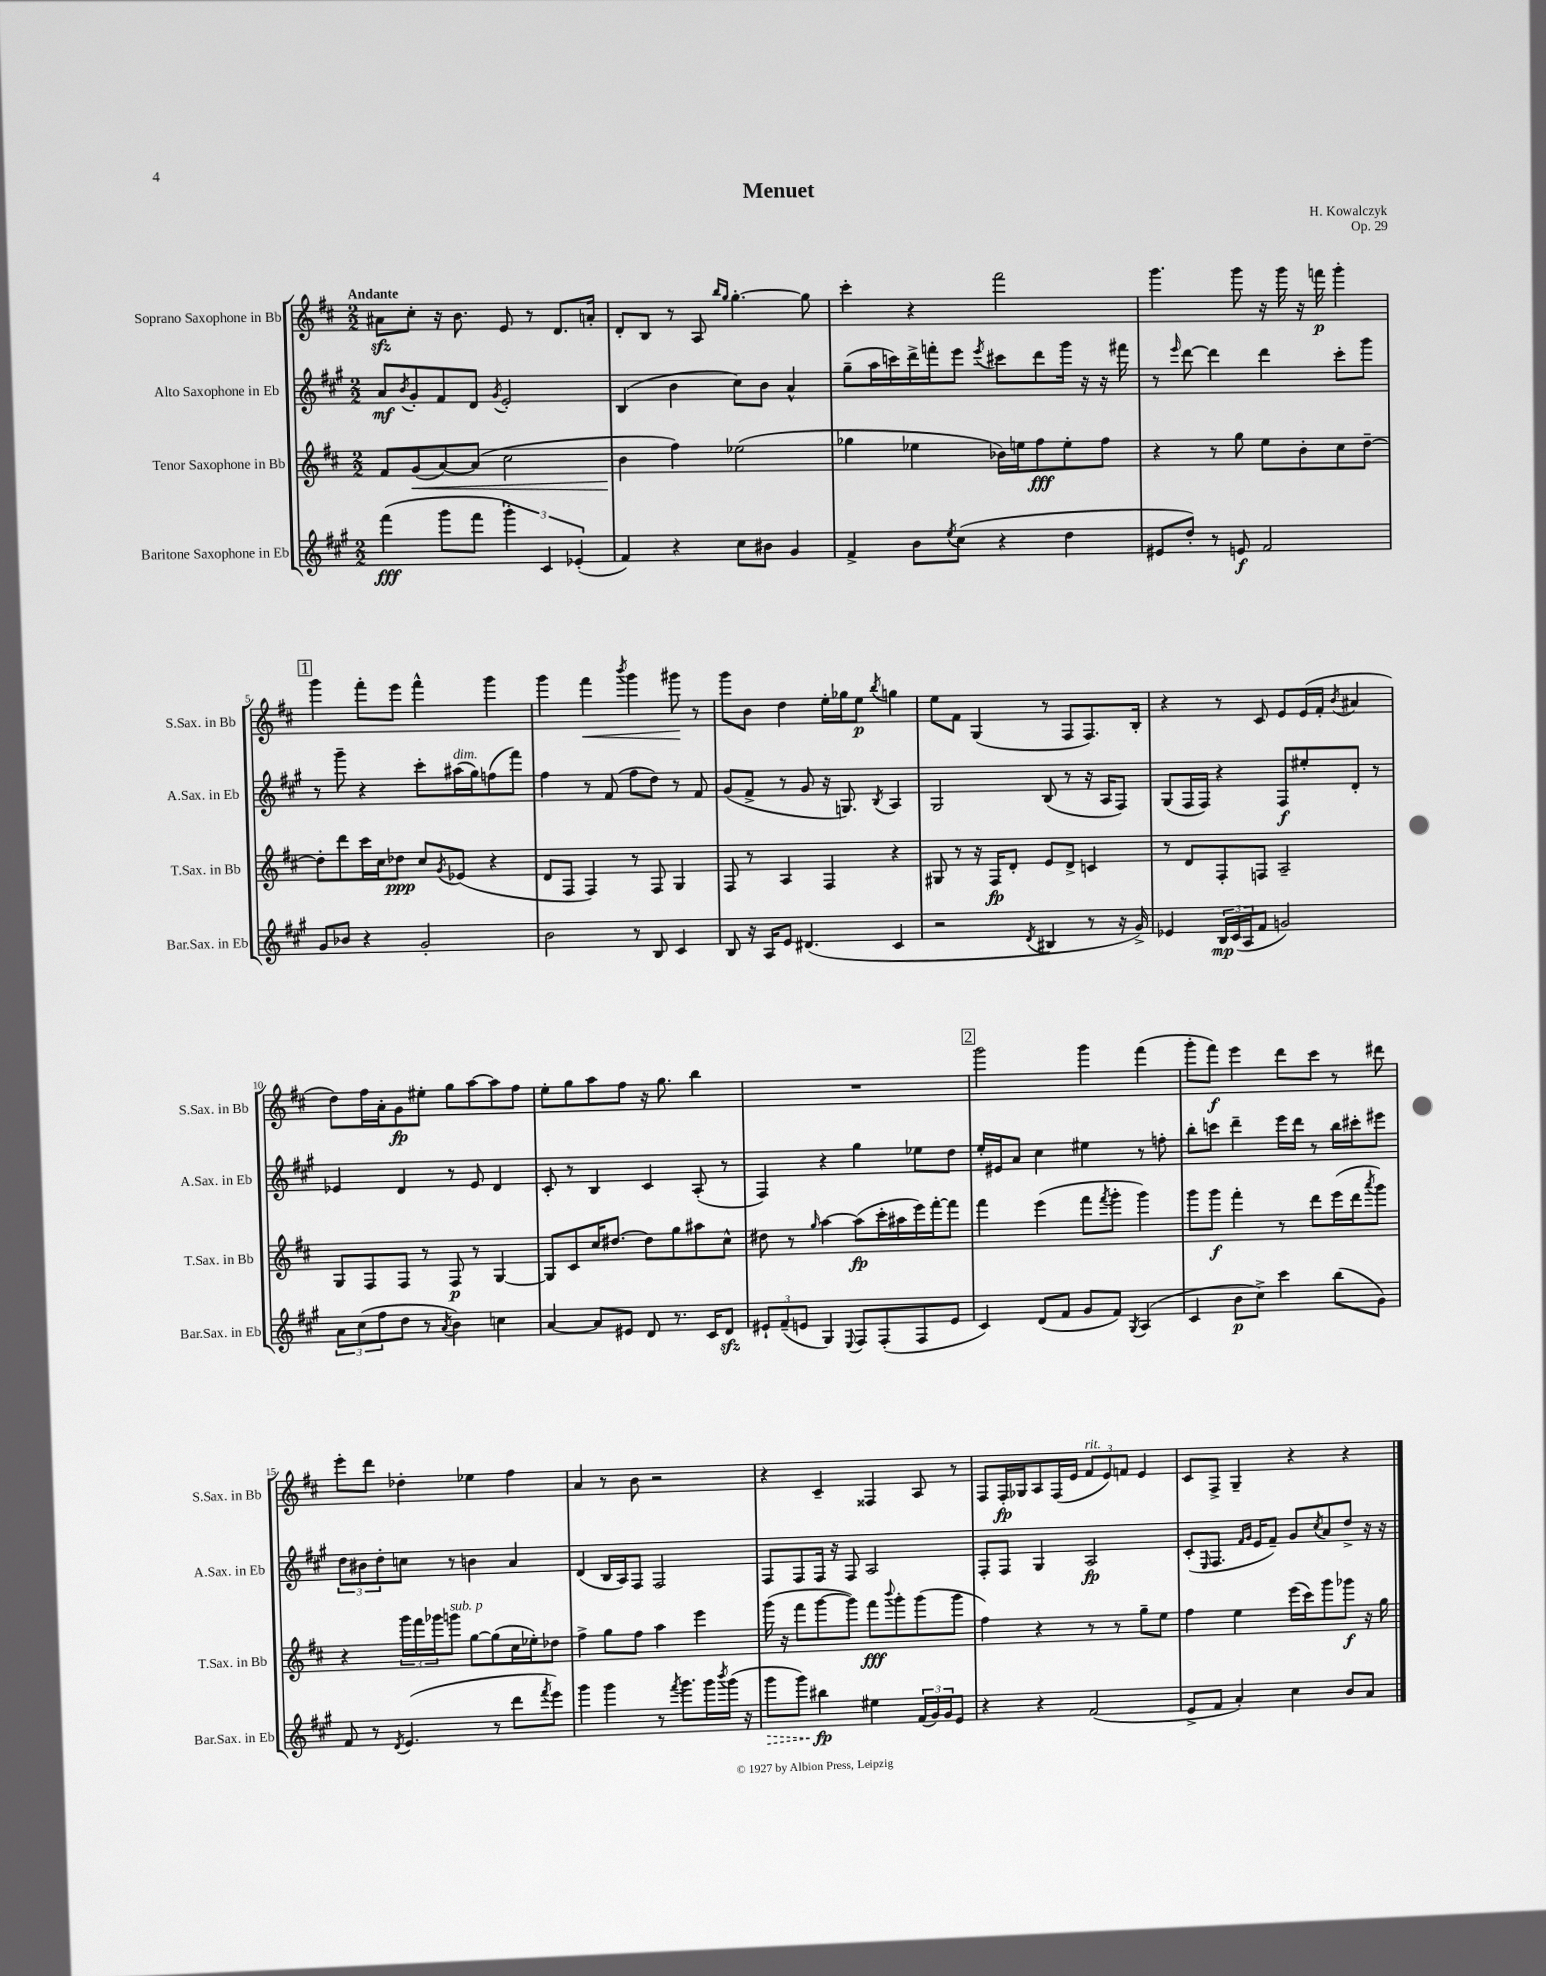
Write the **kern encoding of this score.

**kern	**dynam	**kern	**dynam	**kern	**dynam	**kern	**dynam
*part4	*part4	*part3	*part3	*part2	*part2	*part1	*part1
*staff4	*staff4	*staff3	*staff3	*staff2	*staff2	*staff1	*staff1
*I"Baritone Saxophone in Eb	*	*I"Tenor Saxophone in Bb	*	*I"Alto Saxophone in Eb	*	*I"Soprano Saxophone in Bb	*
*I'Bar.Sax. in Eb	*	*I'T.Sax. in Bb	*	*I'A.Sax. in Eb	*	*I'S.Sax. in Bb	*
*clefG2	*	*clefG2	*	*clefG2	*	*clefG2	*
*k[f#c#g#]	*	*k[f#c#]	*	*k[f#c#g#]	*	*k[f#c#]	*
*M2/2	*	*M2/2	*	*M2/2	*	*M2/2	*
=1	=1	=1	=1	=1	=1	=1	=1
!	!	!	!	!	!	!LO:TX:a:B:t=Andante	!
(4fff#\	fff	8f#/L	.	8a/L	mf	8a#Xzz\L	.
.	.	.	.	8qb/	.	.	.
!	!	!	!LO:HP:b	!	!	!	!
.	.	(8g/	<	8g#'/	.	8cc#'\J	.
8ggg#\L	.	[8a/)	.	8f#/	.	16r	.
.	.	.	.	.	.	8.b\	.
8fff#\J	.	(8a/J]	.	8d/J	.	.	.
.	.	.	.	8qg#/	.	.	.
6ggg#'\)	.	2cc#\	.	2e'/	.	8e/	.
.	.	.	.	.	.	8r	.
6c#/	.	.	.	.	.	.	.
.	.	.	.	.	.	8.d/L	.
(6e-X'/	.	.	.	.	.	.	.
.	.	.	.	.	.	16an'/Jk	.
=2	=2	=2	=2	=2	=2	=2	=2
4f#/)	.	4b\	.	(4B/	.	8d'/L	.
.	.	.	.	.	.	8B/J	.
4r	.	4ff#\)	[	4b\	.	8r	.
.	.	.	.	.	.	8A/	.
.	.	.	.	.	.	16qqbb/LL	.
.	.	.	.	.	.	16qqgg/JJ	.
8cc#\L	.	(2ee-X\	.	8cc#\L)	.	[4.gg'\	.
8b#X\J	.	.	.	8b\J	.	.	.
4g#/	.	.	.	4a^^/	.	.	.
.	.	.	.	.	.	8gg\]	.
=3	=3	=3	=3	=3	=3	=3	=3
4f#^/	.	4gg-X\	.	(8gg#~\L	.	4ccc#'\	.
.	.	.	.	16aa\L	.	.	.
.	.	.	.	16cccn\)	.	.	.
8b\L	.	4ee-X\	.	16ddd^\	.	4r	.
.	.	.	.	16fffn'\J	.	.	.
8qee/	.	.	.	.	.	.	.
(8cc#\J	.	.	.	8eee\J	.	.	.
.	.	.	.	8qeee/	.	.	.
4r	.	16b-X\LL)	.	8ccc#X\L	.	2fff#\	.
.	.	16een\J	.	.	.	.	.
.	.	8ff#\	fff	8ddd\	.	.	.
4dd\	.	8ee'\	.	16ggg#\Jk	.	.	.
.	.	.	.	16r	.	.	.
.	.	8ff#\J	.	16r	.	.	.
.	.	.	.	16fff#X\	.	.	.
=4	=4	=4	=4	=4	=4	=4	=4
8e#X/L	.	4r	.	8r	.	4.ggg\	.
.	.	.	.	16qqeee/	.	.	.
8dd'/J)	.	.	.	[8ddd\	.	.	.
8r	.	8r	.	4ddd\]	.	.	.
8en/	f	8gg\	.	.	.	8ggg\	.
2f#/	.	8ee\L	.	4ddd\	.	16r	.
.	.	.	.	.	.	16ggg\	.
.	.	8b'\	.	.	.	16r	.
.	.	.	.	.	.	16fffn\	p
.	.	8cc#\	.	8ccc#'\L	.	4ggg'\	.
.	.	[8dd~\J	.	8ggg#\J	.	.	.
!!LO:LB:g=z
!!LO:REH:place=s1:t=1
=5	=5	=5	=5	=5	=5	=5	=5
8g#/L	.	8dd'\L]	.	8r	.	4ggg\	.
8b-X/J	.	8ddd\	.	8ggg#~\	.	.	.
4r	.	16ccc#\L	.	4r	.	8fff#'\L	.
.	.	16cc#\J	.	.	.	.	.
.	.	8dd-X\J	ppp	.	.	8eee\J	.
2g#'/	.	8cc#/L	.	8ccc#'\L	.	4fff#^^\	.
.	.	8qg/	.	.	.	.	.
!	!	!	!	!LO:TX:a:i:t=dim.	!	!	!
.	.	(8e-X/J	.	(16aa#X\L	.	.	.
.	.	.	.	16gg#\J)	.	.	.
.	.	4r	.	(8ffn\	.	4ggg\	.
.	.	.	.	8fff#\J)	.	.	.
=6	=6	=6	=6	=6	=6	=6	=6
2b\	.	8d/L	.	4ff#\	.	4ggg\	.
.	.	8F#/J	.	.	.	.	.
!	!	!	!	!	!	!	!LO:HP:b
.	.	4F#/)	.	8r	.	4fff#\	<
.	.	.	.	(8f#/	.	.	.
.	.	.	.	.	.	8qbbb/	.
8r	.	8r	.	8ff#\L	.	4ggg\	.
8B/	.	8F#/	.	8dd\J)	.	.	.
4c#/	.	4G/	.	8r	.	8ggg#X\	.
.	.	.	.	8f#/	.	8r	[
=7	=7	=7	=7	=7	=7	=7	=7
8B/	.	8F#/	.	(8g#/L	.	8ggg\L	.
16r	.	8r	.	8f#^/J	.	8b\J	.
16A/KL	.	.	.	.	.	.	.
8e/J	.	4A/	.	8r	.	4dd\	.
(4.d#X/	.	.	.	8g#/	.	.	.
.	.	4F#/	.	16r	.	16ee'\LL	.
.	.	.	.	8.Gn/)	.	16gg-X\J	.
.	.	.	.	.	.	8ee\J	p
.	.	.	.	8qB/	.	8qbb/	.
4c#/	.	4r	.	4A/	.	4ggn\	.
=8	=8	=8	=8	=8	=8	=8	=8
2r	.	8G#X/	.	2G#/	.	8ee\L	.
.	.	8r	.	.	.	8f#\J	.
.	.	16r	.	.	.	(4G/	.
.	.	16F#/KL	fp	.	.	.	.
.	.	8d'/J	.	.	.	.	.
8qd/	.	.	.	.	.	.	.
4B#X/	.	8e/L	.	(8B/	.	8r	.
.	.	8d^/J	.	8r	.	8F#/L	.
8r	.	4cn/	.	16r	.	8.F#/)	.
.	.	.	.	16A/KL	.	.	.
16r	.	.	.	8F#/J)	.	.	.
16g#^/)	.	.	.	.	.	16B'/Jk	.
=9	=9	=9	=9	=9	=9	=9	=9
4e-X/	.	8r	.	(8G#/L	.	4r	.
.	.	8d/L	.	16F#/L	.	.	.
.	.	.	.	16F#/JJ)	.	.	.
24B/LL	mp	8F#'/	.	4r	.	8r	.
(24c#/	.	.	.	.	.	.	.
24A/J	.	.	.	.	.	.	.
8f#/J	.	8Fn/J	.	.	.	8c#/	.
2gn/)	.	2A~/	.	8F#/L	f	8e/L	.
.	.	.	.	8ee#X'/	.	(16e/L	.
.	.	.	.	.	.	16f#'/JJ	.
.	.	.	.	.	.	8qb/	.
.	.	.	.	8d'/J	.	4a#X/	.
.	.	.	.	8r	.	.	.
!!LO:LB:g=z
=10	=10	=10	=10	=10	=10	=10	=10
12a\L	.	8G/L	.	4e-X/	.	8dd\L)	.
(12cc#\	.	.	.	.	.	.	.
.	.	8F#/	.	.	.	16ff#\L	.
12ff#\	.	.	.	.	.	.	.
.	.	.	.	.	.	16a'\J	.
8dd\J	.	8F#/J	.	4d/	.	8g\	fp
8r	.	8r	.	.	.	8ee#X'\J	.
8qa/	.	.	.	.	.	.	.
4b\)	.	8F#/	p	8r	.	8gg\L	.
.	.	8r	.	8e-/	.	[8aa\	.
4ccn\	.	[4G/	.	4d/	.	8aa\]	.
.	.	.	.	.	.	8ff#\J	.
=11	=11	=11	=11	=11	=11	=11	=11
[4a/	.	8G/L]	.	8c#'/	.	8ee'\L	.
.	.	8c#/	.	8r	.	8gg\	.
8a/L]	.	16cc#/K	.	4B/	.	8aa\	.
.	.	[8.dd#X/J	.	.	.	.	.
8e#X/J	.	.	.	.	.	8ff#\J	.
8d/	.	8dd#\L]	.	4c#/	.	16r	.
.	.	.	.	.	.	8.gg\	.
8.r	.	8gg\	.	.	.	.	.
.	.	8aa#X\	.	(8A'/	.	4bb\	.
16c#/KL	.	.	.	.	.	.	.
8dzz/J	.	8cc#^^\J	.	8r	.	.	.
=12	=12	=12	=12	=12	=12	=12	=12
12e#X`/L	.	8dd#X\	.	4F#/)	.	1r	.
(12f#~/	.	.	.	.	.	.	.
.	.	8r	.	.	.	.	.
12en/J	.	.	.	.	.	.	.
.	.	16qqgg/	.	.	.	.	.
4G#/)	.	[4aa\	.	4r	.	.	.
8qqE/	.	.	.	.	.	.	.
8F#/L	.	(8aa\L]	fp	4gg#\	.	.	.
(8F#'/	.	16ccc#'\L	.	.	.	.	.
.	.	16aa#X\	.	.	.	.	.
8F#/	.	16eee\)	.	8ee-X\L	.	.	.
.	.	[16fff#'\J	.	.	.	.	.
8e/J	.	8fff#\J]	.	8dd\J	.	.	.
!!LO:REH:place=s1:t=2
=13	=13	=13	=13	=13	=13	=13	=13
4c#/)	.	4fff#\	.	16ee'/LL	.	2ggg\	.
.	.	.	.	16e#X/J	.	.	.
.	.	.	.	8a/J	.	.	.
(8d/L	.	(4eee\	.	4cc#\	.	.	.
8f#/J	.	.	.	.	.	.	.
8g#/L	.	8fff#\L	.	4ee#X\	.	4ggg\	.
.	.	8qfff#/	.	.	.	.	.
8f#/J)	.	8ggg'\J	.	.	.	.	.
8qG#/	.	.	.	.	.	.	.
(4A/	.	4ggg\)	.	8r	.	(4fff#\	.
.	.	.	.	8ffn'\	.	.	.
=14	=14	=14	=14	=14	=14	=14	=14
4c#/	.	8ggg\L	.	8bb'\L	.	8ggg'\L	.
.	.	8ggg\J	f	8cccn\J	.	8fff#\J)	f
8b\L	p	4fff#'\	.	4ddd~\	.	4eee\	.
8cc#^\J)	.	.	.	.	.	.	.
4ccc#\	.	8r	.	16eee\LL	.	8ddd\L	.
.	.	.	.	16ddd\JJ	.	.	.
.	.	8ddd\L	.	8r	.	8ccc#\J	.
(8bb\L	.	(16eee\L	.	16bb\LL	.	8r	.
.	.	16ddd\J	.	16ccc#X'\J	.	.	.
.	.	8qaaa/	.	.	.	.	.
8g#\J)	.	8ggg\J)	.	8eee#X\J	.	8ddd#X\	.
!!LO:LB:g=z
=15	=15	=15	=15	=15	=15	=15	=15
8f#/	.	4r	.	12dd\L	.	8eee'\L	.
.	.	.	.	12b#X\	.	.	.
8r	.	.	.	.	.	8ddd\J	.
.	.	.	.	12dd'\	.	.	.
8qd/	.	.	.	.	.	.	.
(4.e/	.	24ggg\LL	.	8ccn\J	.	4dd-X'\	.
.	.	24fff#\	.	.	.	.	.
.	.	24ggg-X\J	.	.	.	.	.
!	!	!LO:TX:a:i:t=sub. p	!	!	!	!	!
.	.	8gggn\J	.	8r	.	.	.
.	.	[8gg\L	.	4bn\	.	4ee-X\	.
8r	.	(8gg\]	.	.	.	.	.
8ddd\L	.	16cc#\L	.	4a/	.	4ff#\	.
.	.	16ee-X'\J)	.	.	.	.	.
8qfff#/	.	.	.	.	.	.	.
8eee\J)	.	8dd-X\J	.	.	.	.	.
=16	=16	=16	=16	=16	=16	=16	=16
4ggg#\	.	4ff#^\	.	(4d/	.	4a/	.
4ggg#\	.	8gg\L	.	16B/LL	.	8r	.
.	.	.	.	16A/J)	.	.	.
.	.	8ff#\J	.	8F#/J	.	8b\	.
8r	.	4aa\	.	2F#/	.	2r	.
8qfff#/	.	.	.	.	.	.	.
8.ggg#\L	.	.	.	.	.	.	.
.	.	4eee\	.	.	.	.	.
16ggg#\L	.	.	.	.	.	.	.
8qbbb/	.	.	.	.	.	.	.
(16ggg#\JJ	.	.	.	.	.	.	.
16r	.	.	.	.	.	.	.
=17	=17	=17	=17	=17	=17	=17	=17
!	!LO:HP:b	!	!	!	!	!	!
8ggg#\L	>	(16ggg\	.	8F#/L	.	4r	.
.	.	16r	.	.	.	.	.
8ggg#\J)	.	8fff#\L	.	8F#/	.	.	.
4bb#X\	fp	[8ggg\	.	16F#/Jk	.	4c#~/	.
.	.	.	.	16r	.	.	.
.	.	8ggg\J])	.	8F#/	.	.	.
4ee#X\	]	8fff#\L	fff	2A/	.	4F##X/	.
.	.	8qqbbb/	.	.	.	.	.
.	.	8ggg'\	.	.	.	.	.
(24f#/LL	.	(8ggg\	.	.	.	8A/	.
24g#/)	.	.	.	.	.	.	.
24g#/J	.	.	.	.	.	.	.
8e/J	.	8ggg\J	.	.	.	8r	.
=18	=18	=18	=18	=18	=18	=18	=18
4r	.	4ff#\)	.	8F#'/L	.	8F#/L	.
.	.	.	.	8F#/J	.	16F#'/L	fp
.	.	.	.	.	.	16G-X/J	.
4r	.	4r	.	4G#/	.	8A/	.
.	.	.	.	.	.	(16F#/L	.
.	.	.	.	.	.	16e/JJ	.
!	!	!	!	!	!	!LO:TX:a:i:t=rit.	!
(2f#/	.	8r	.	2A/	fp	12f#/L	.
.	.	.	.	.	.	12e/)	.
.	.	8r	.	.	.	.	.
.	.	.	.	.	.	12fn/J	.
.	.	8gg~\L	.	.	.	4e/	.
.	.	8ee\J	.	.	.	.	.
=19	=19	=19	=19	=19	=19	=19	=19
8e^/L	.	4ff#\	.	(8c#'/L	.	8c#/L	.
.	.	.	.	16qqE/	.	.	.
8f#/J	.	.	.	8.F#/J	.	8F#^/J	.
4a'/)	.	4ee\	.	.	.	4G~/	.
.	.	.	.	16qqf#/LL	.	.	.
.	.	.	.	16qqg#/JJ	.	.	.
.	.	.	.	16e/KL	.	.	.
.	.	.	.	8f#~/J)	.	.	.
4cc#\	.	(16eee\LL	.	8g#/L	.	4r	.
.	.	16ccc#\J)	.	.	.	.	.
.	.	.	.	8qcc#/	.	.	.
.	.	8ggg\	.	8a/	.	.	.
8b/L	.	8ggg-X\J	f	8dd^/J	.	4r	.
8a/J	.	16r	.	16r	.	.	.
.	.	16gg\	.	16r	.	.	.
==	==	==	==	==	==	==	==
*-	*-	*-	*-	*-	*-	*-	*-
